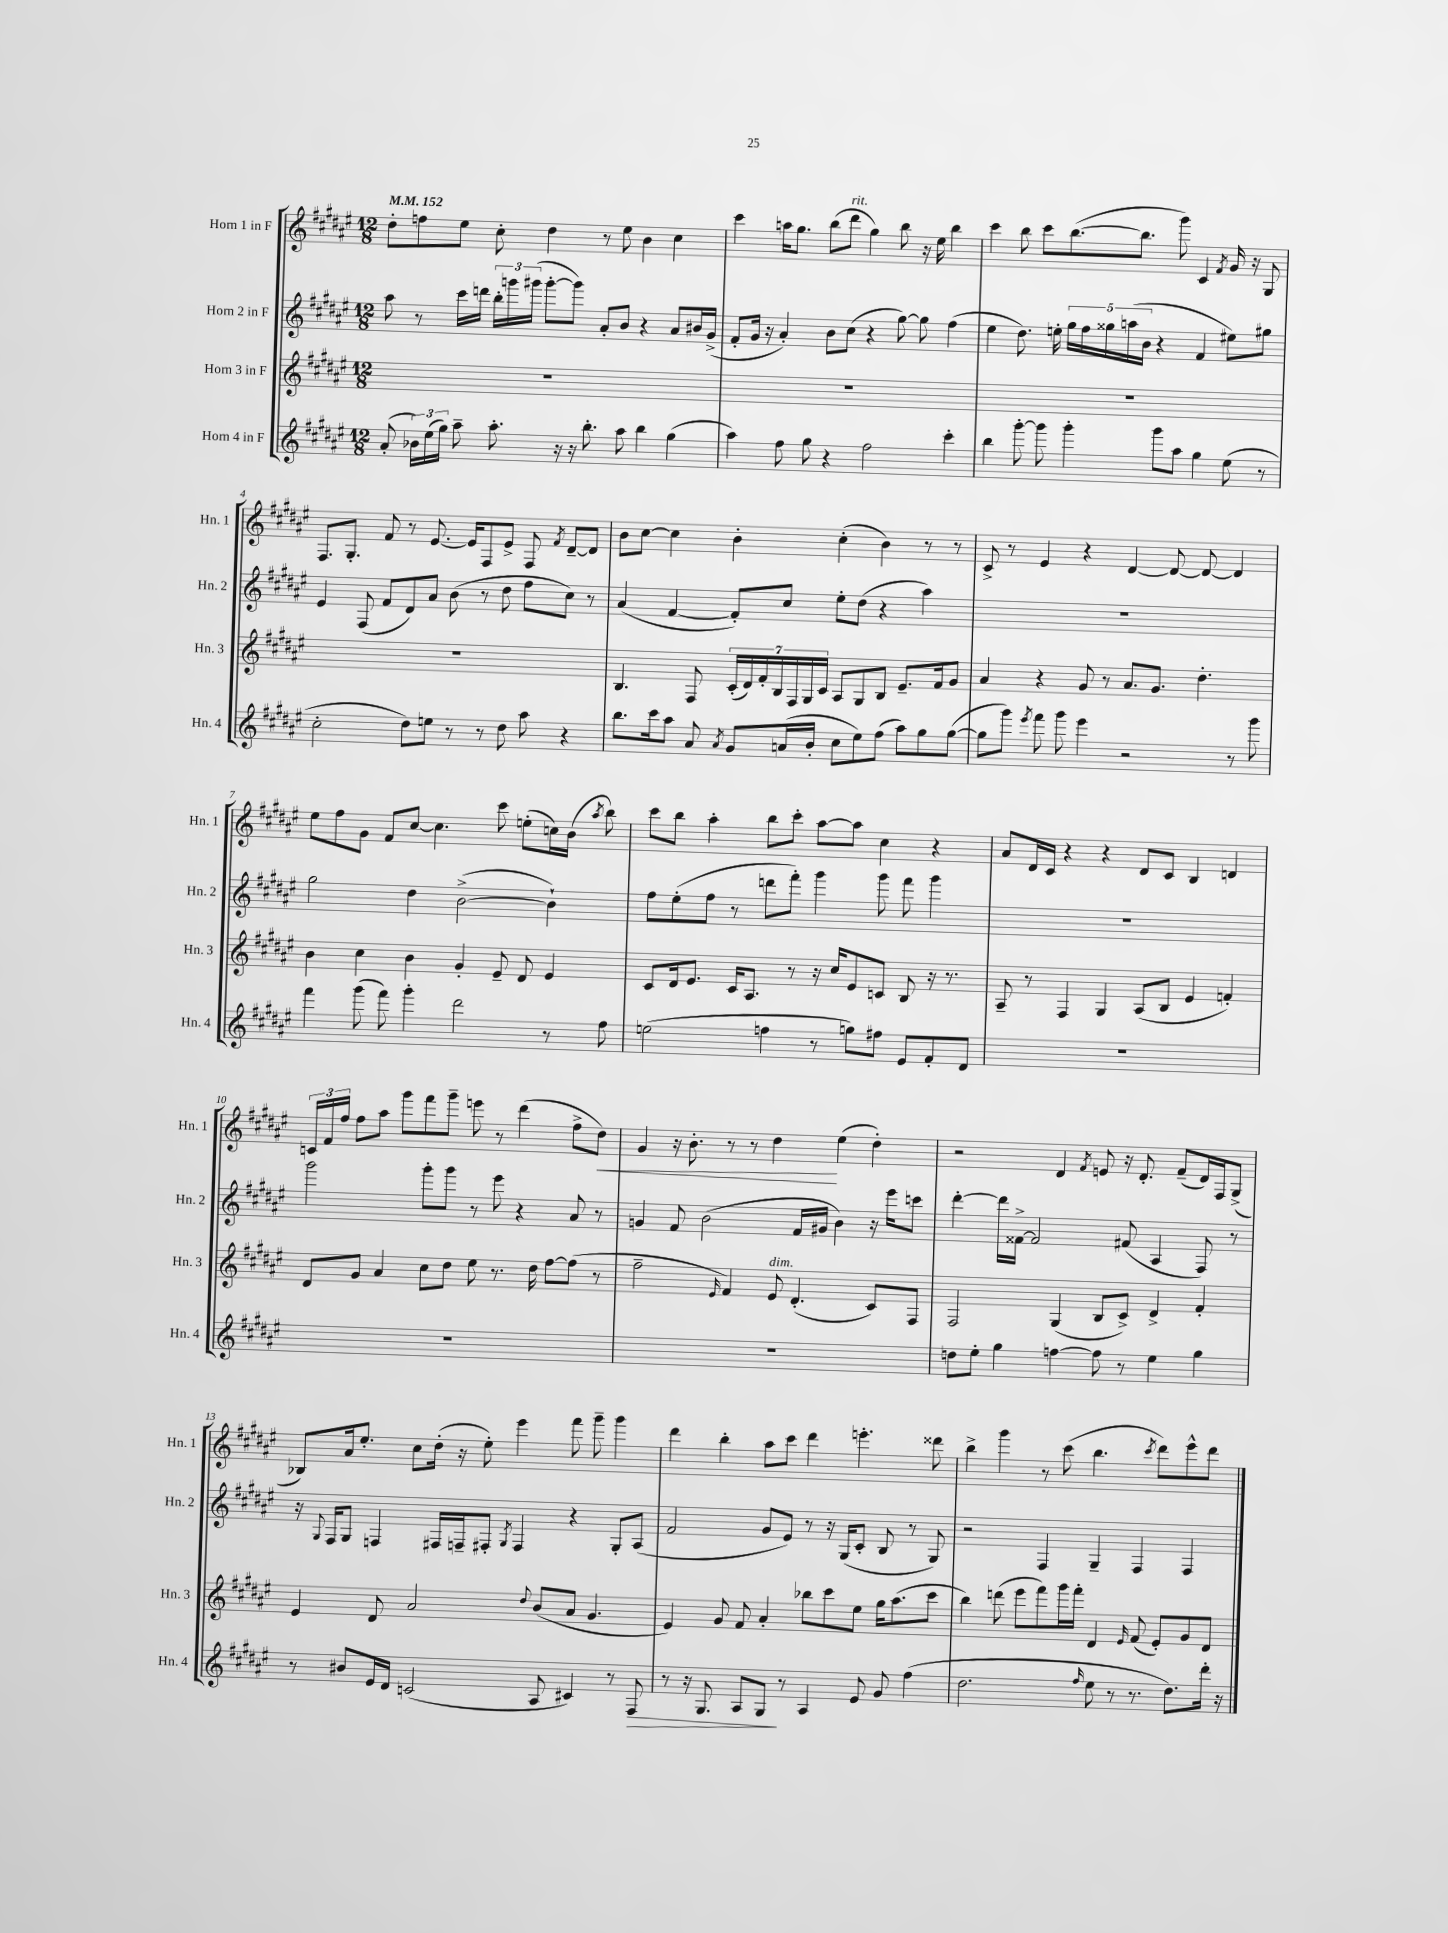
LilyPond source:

<<
\new StaffGroup <<
\new Staff = "s0" \with { instrumentName = "Horn 1 in F" shortInstrumentName = "Hn. 1" } {
    \clef treble \key fis \major \numericTimeSignature \time 12/8 \tempo 4 = 152
    \autoBeamOff dis''8[-. f''8 eis''8] cis''8-. dis''4 r8 eis''8 b'4 cis''4 |
    cis'''4 a''16[ gis''8.] b''8[( dis'''8]^\markup { \italic "rit." } gis''4) b''8 r16 eis''16 b''4 |
    cis'''4 b''8 cis'''8[ b''8.~( b''8.] gis'''8) cis'4 \acciaccatura { fis'8 } gis'16 r16 gis8 |
    fis8.[ gis8.]-. fis'8 r8 eis'8.~ eis'16[ fis8 eis'8]-> fis8 \acciaccatura { fis'8 } dis'8[~-- dis'8] |
    b'8[ cis''8]~ cis''4 b'4-. cis''4-.( b'4) r8 r8 |
    cis'8-> r8 eis'4 r4 dis'4~ dis'8~ dis'8~ dis'4 |
    eis''8[ fis''8 gis'8] fis'8[ cis''8]~ cis''4. cis'''8 e''8[-.( c''16) b'16]( \acciaccatura { ais''8 } b''8) |
    cis'''8[ b''8] ais''4-. b''8[ cis'''8]-. ais''8[~ ais''8] cis''4 r4 |
    ais'8[ dis'16 cis'16] r4 r4 dis'8[ cis'8] b4 d'4 |
    \tuplet 3/2 { c'16[ fis'16 fis''16] } fis''8[ ais''8] gis'''8[ fis'''8 gis'''8]-- e'''8 r8 dis'''4( fis''8[-> dis''8]\<) |
    gis'4 r16 b'8.-. r8 r8 dis''4\! eis''4( dis''4-.) |
    r2 dis'4 \acciaccatura { fis'8 } e'8 r16 dis'8.-. fis'8[--( dis'16) fis16 gis8]->( |
    bes8[) ais'16 eis''8.]-. cis''8[ dis''16]-.( r16 eis''8-.) eis'''4 fis'''8 gis'''8-- gis'''4 |
    dis'''4 b''4-. ais''8[ cis'''8] dis'''4 e'''4.-. disis'''8 |
    b''4-> gis'''4 r8 cis'''8( b''4. \acciaccatura { cis'''8 } dis'''8[) eis'''8-^ dis'''8] \bar "|." |
}
\new Staff = "s1" \with { instrumentName = "Horn 2 in F" shortInstrumentName = "Hn. 2" } {
    \clef treble \key fis \major \numericTimeSignature \time 12/8
    \autoBeamOff ais''8 r8 cis'''16[ d'''16] \tuplet 3/2 { b''16[-. g'''16 gis'''16]( } gis'''8[~-. gis'''8]) ais'8[-. b'8] r4 ais'8[ bis'16 gis'16]->( |
    fis'8[-. gis'16] r16 ais'4-.) b'8[ cis''8]( r4 gis''8~) gis''8 fis''4( |
    eis''4 dis''8.) e''16-. \tuplet 5/4 { gis''16[ fis''16 gisis''16 a''16( b'16] } r4 fis'4 eis''8[) gis''8] |
    eis'4 fis8( fis'8[ dis'8) ais'8] b'8( r8 dis''8 fis''8[ cis''8]) r8 |
    ais'4( fis'4~ fis'8[-.) cis''8] eis''8[-. dis''8]( r4 ais''4) |
    R1. |
    gis''2 dis''4 b'2~->( b'4-!) |
    fis''8[ eis''8-.( fis''8] r8 d'''8[ fis'''8]-.) gis'''4 gis'''8 fis'''8 gis'''4 |
    R1. |
    gis'''2 gis'''8[-. gis'''8] r8 eis'''8 r4 ais'8 r8 |
    g'4 fis'8 b'2( fis'16[ gis'16] b'4) r16 eis'''16[ c'''8] |
    dis'''4~-. dis'''16[ fisis'16]~-> fisis'2 fis'8( ais4 fis8) r8 |
    r16 \appoggiatura { gis8 } fis16[ gis8] f4 fis16[ f16-- fis8]-. \acciaccatura { gis8 } fis4 r4 gis8[-. ais8]( |
    fis'2 gis'8[ eis'8]) r8 r16 gis16[( cis'8]-. b8 r8 gis8) |
    r2 fis4 gis4-- fis4 fis4 \bar "|." |
}
\new Staff = "s2" \with { instrumentName = "Horn 3 in F" shortInstrumentName = "Hn. 3" } {
    \clef treble \key fis \major \numericTimeSignature \time 12/8
    \autoBeamOff R1. |
    R1. |
    R1. |
    R1. |
    b4. fis8 \tuplet 7/4 { cis'16[-.( dis'16) fis'16-. b16 fis16 gis16 cis'16] } ais8[ gis8 b8] eis'8.[-- fis'16 gis'8] |
    ais'4 r4 gis'8 r8 ais'8.[ gis'8.] dis''4.-. |
    b'4 cis''4 b'4 gis'4-. eis'8-- dis'8 eis'4 |
    cis'8[ dis'16 eis'8.] cis'16[ ais8.] r8 r16 cis''16[ eis'8 c'8] b8 r16 r8. |
    ais8-- r8 fis4 gis4 ais8[( b8] eis'4 f'4-.) |
    dis'8[ gis'8] ais'4 cis''8[ dis''8] eis''8 r8. dis''16 fis''8[~ fis''8]( r8 |
    fis''2-- \grace { eis'16 } fis'4) eis'8^\markup { \italic "dim." } dis'4.-.( cis'8[) fis8] |
    fis2 gis4( b8[ cis'8]->) dis'4-> fis'4-. |
    eis'4 dis'8 ais'2 \appoggiatura { dis''8 } b'8[( ais'8] gis'4. |
    eis'4) gis'8 fis'8 ais'4-. bes''8[ cis'''8 eis''8] gis''16[ ais''8.( cis'''8] |
    b''4) d'''8( eis'''8[ fis'''8) gis'''16 fis'''16]-. dis'4 \grace { eis'16 } fis'8( eis'8[-.) gis'8 dis'8] \bar "|." |
}
\new Staff = "s3" \with { instrumentName = "Horn 4 in F" shortInstrumentName = "Hn. 4" } {
    \clef treble \key fis \major \numericTimeSignature \time 12/8
    \autoBeamOff ais'8-.( \tuplet 3/2 { bes'16[) eis''16( gis''16]) } ais''8-- ais''8.-. r16 r16 b''8.-. ais''8 b''4 gis''4( |
    ais''4) fis''8 gis''8 r4 fis''2 cis'''4-. |
    b''4 gis'''8~-. gis'''8 gis'''4-. gis'''8[ ais''8] gis''4 eis''8( r8 |
    cis''2-. dis''8[) e''8] r8 r8 dis''8 ais''8 r4 |
    b''8.[ cis'''16 ais''8] ais'8 \acciaccatura { ais'8 } gis'8[ a'16( b'16]-. cis''8[ eis''8) fis''8]( ais''8[) gis''8 gis''8]~( |
    gis''8[ gis'''8]) \acciaccatura { eis'''8 } fis'''8 gis'''8 eis'''4 r2 r8 gis'''8 |
    fis'''4 gis'''8( fis'''8) gis'''4-. dis'''2 r8 fis''8 |
    e''2( f''4 r8 g''8[) fis''8] eis'8[ fis'8-. dis'8] |
    R1. |
    R1. |
    R1. |
    d''8[ eis''8]-. gis''4 f''4~ f''8 r8 eis''4 gis''4 |
    r8 bis'8[ eis'16 dis'16] c'2( ais8 cis'4) r8 fis8\> |
    r8 r16 gis8. ais8[ gis8]\! r8 ais4 eis'8 gis'8 fis''4( |
    dis''2. \grace { fis''16 } eis''8 r8 r8. dis''8.[) dis'''16]-. r16 \bar "|." |
}
>>
>>
